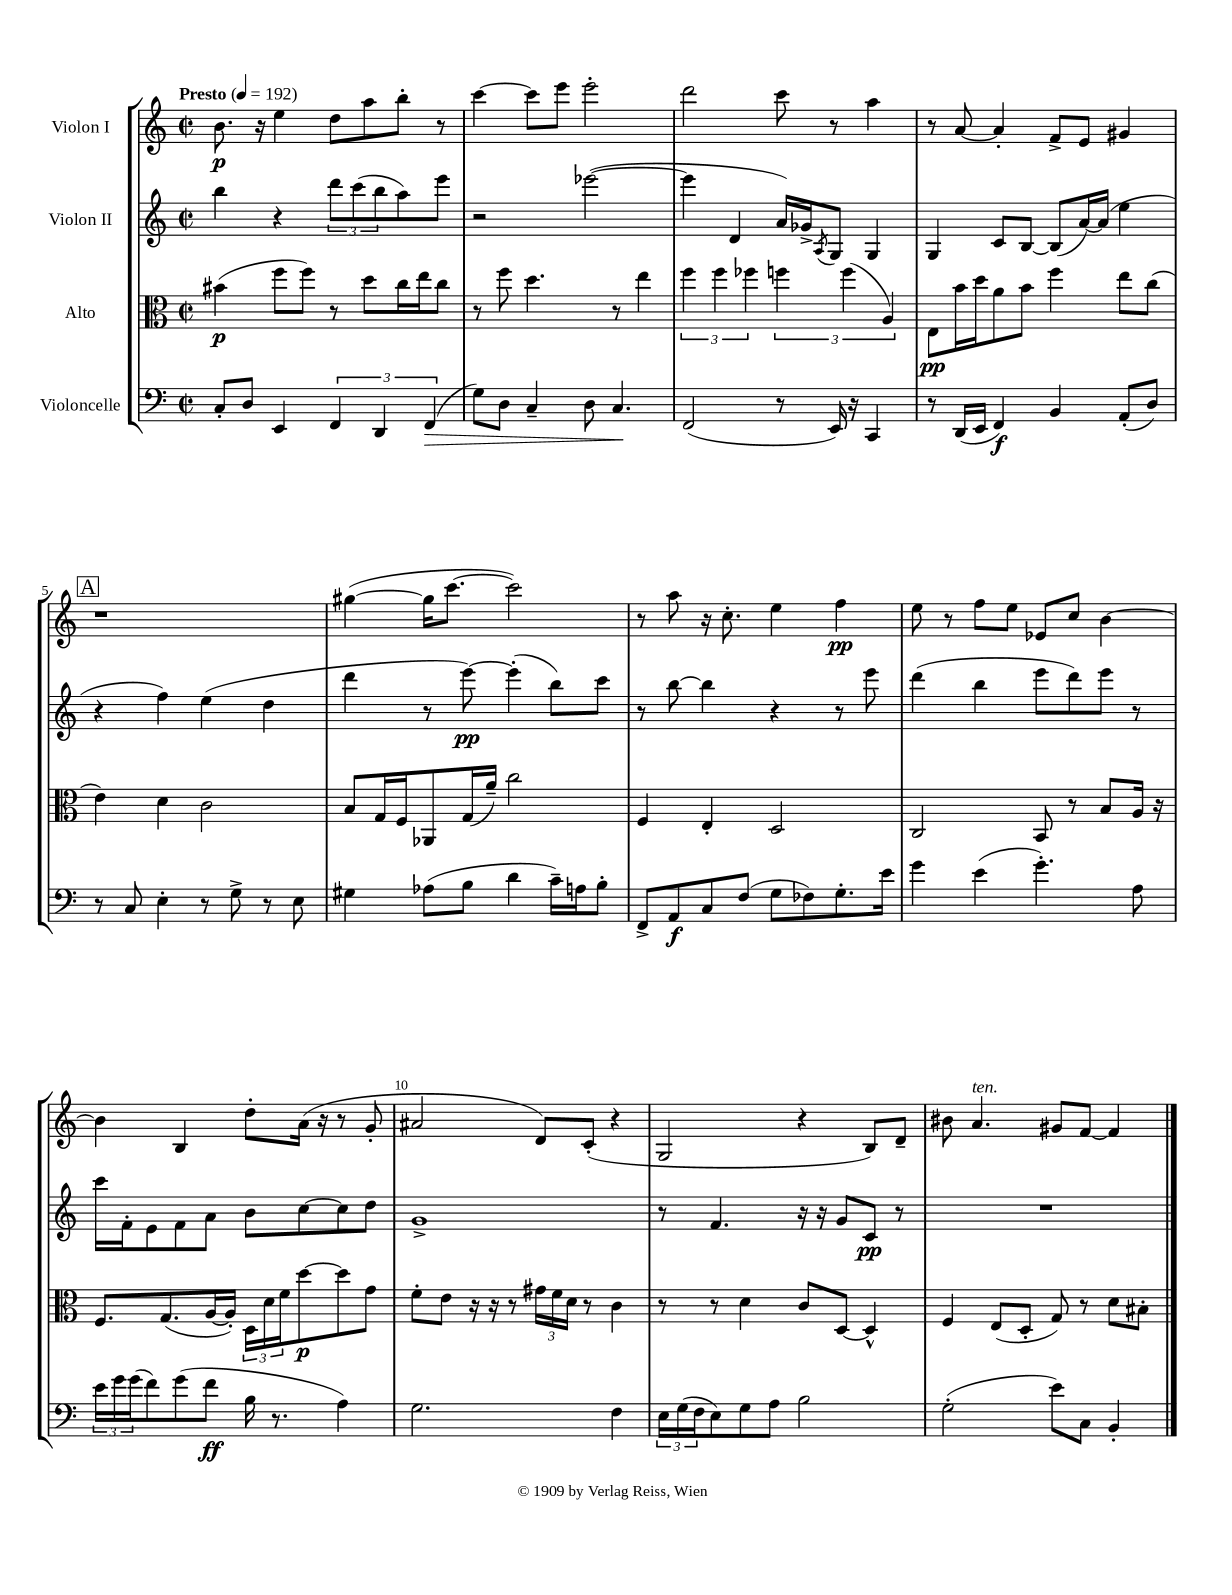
<<
\new StaffGroup <<
\new Staff = "s0" \with { instrumentName = "Violon I" } {
    \clef treble \key c \major \defaultTimeSignature \time 2/2 \tempo "Presto" 4 = 192
    b'8.\p r16 e''4 d''8 a''8 b''8-. r8 |
    c'''4~ c'''8 e'''8 e'''2-. |
    d'''2 c'''8 r8 a''4 |
    r8 a'8~ a'4-. f'8-> e'8 gis'4 |
    \mark \markup { \box "A" } r1 |
    gis''4~( gis''16 c'''8.~ c'''2) |
    r8 a''8 r16 c''8.-. e''4 f''4\pp |
    e''8 r8 f''8 e''8 ees'8 c''8 b'4~ |
    b'4 b4 d''8-. a'16( r16 r8 g'8-. |
    ais'2 d'8) c'8-.( r4 |
    g2 r4 b8) d'8-- |
    bis'8 a'4.^\markup { \italic "ten." } gis'8 f'8~ f'4 \bar "|." |
}
\new Staff = "s1" \with { instrumentName = "Violon II" } {
    \clef treble \key c \major \defaultTimeSignature \time 2/2
    b''4 r4 \tuplet 3/2 { d'''8 c'''8( b''8 } a''8) e'''8 |
    r2 ees'''2~( |
    ees'''4 d'4 a'16) ges'16-> \acciaccatura { a8 } g8 g4 |
    g4 c'8 b8~ b8( a'16~) a'16( e''4 |
    \mark \markup { \box "A" } r4 f''4) e''4( d''4 |
    d'''4 r8 e'''8~\pp) e'''4-.( b''8) c'''8 |
    r8 b''8~ b''4 r4 r8 e'''8 |
    d'''4( b''4 e'''8 d'''8) e'''8 r8 |
    c'''16 f'16-. e'8 f'8 a'8 b'8 c''8~ c''8 d''8 |
    g'1-> |
    r8 f'4. r16 r16 g'8 c'8\pp r8 |
    R1 \bar "|." |
}
\new Staff = "s2" \with { instrumentName = "Alto" } {
    \clef alto \key c \major \defaultTimeSignature \time 2/2
    bis'4\p( f''8 f''8) r8 d''8 c''16 e''16 c''8 |
    r8 f''8 d''4. r8 e''4 |
    \tuplet 3/2 { f''4 f''4 fes''4 } \tuplet 3/2 { f''4 f''4( a4) } |
    e8\pp b'16 d''16 a'8 b'8 f''4 e''8 c''8( |
    \mark \markup { \box "A" } e'4) d'4 c'2 |
    b8 g16 f16 aes,8 g16( a'16--) c''2 |
    f4 e4-. d2 |
    c2 b,8 r8 b8 a16 r16 |
    f8. g8.( a16~ a16-.) \tuplet 3/2 { d16 d'16 f'16 } d''8~\p d''8 g'8 |
    f'8-. e'8 r16 r16 r8 \tuplet 3/2 { gis'16 f'16 d'16 } r8 c'4 |
    r8 r8 d'4 c'8 d8~ d4-^ |
    f4 e8( d8-. g8) r8 d'8 bis8-. \bar "|." |
}
\new Staff = "s3" \with { instrumentName = "Violoncelle" } {
    \clef bass \key c \major \defaultTimeSignature \time 2/2
    c8-. d8 e,4 \tuplet 3/2 { f,4 d,4 f,4\>( } |
    g8) d8 c4-- d8 c4.\! |
    f,2( r8 e,16) r16 c,4 |
    r8 d,16( e,16 f,4\f) b,4 a,8-.( d8) |
    \mark \markup { \box "A" } r8 c8 e4-. r8 g8-> r8 e8 |
    gis4 aes8( b8 d'4 c'16--) a16 b8-. |
    f,8-> a,8\f c8 f8( g8 fes8) g8.-. e'16 |
    g'4 e'4( g'4.-.) a8 |
    \tuplet 3/2 { e'16 g'16 g'16( } f'8) g'8( f'8\ff b16 r8. a4) |
    g2. f4 |
    \tuplet 3/2 { e16 g16( f16 } e8) g8 a8 b2 |
    g2-.( e'8) c8 b,4-. \bar "|." |
}
>>
>>
\layout { \context { \Score \override BarNumber.break-visibility = ##(#f #t #t) barNumberVisibility = #(every-nth-bar-number-visible 5) } }
